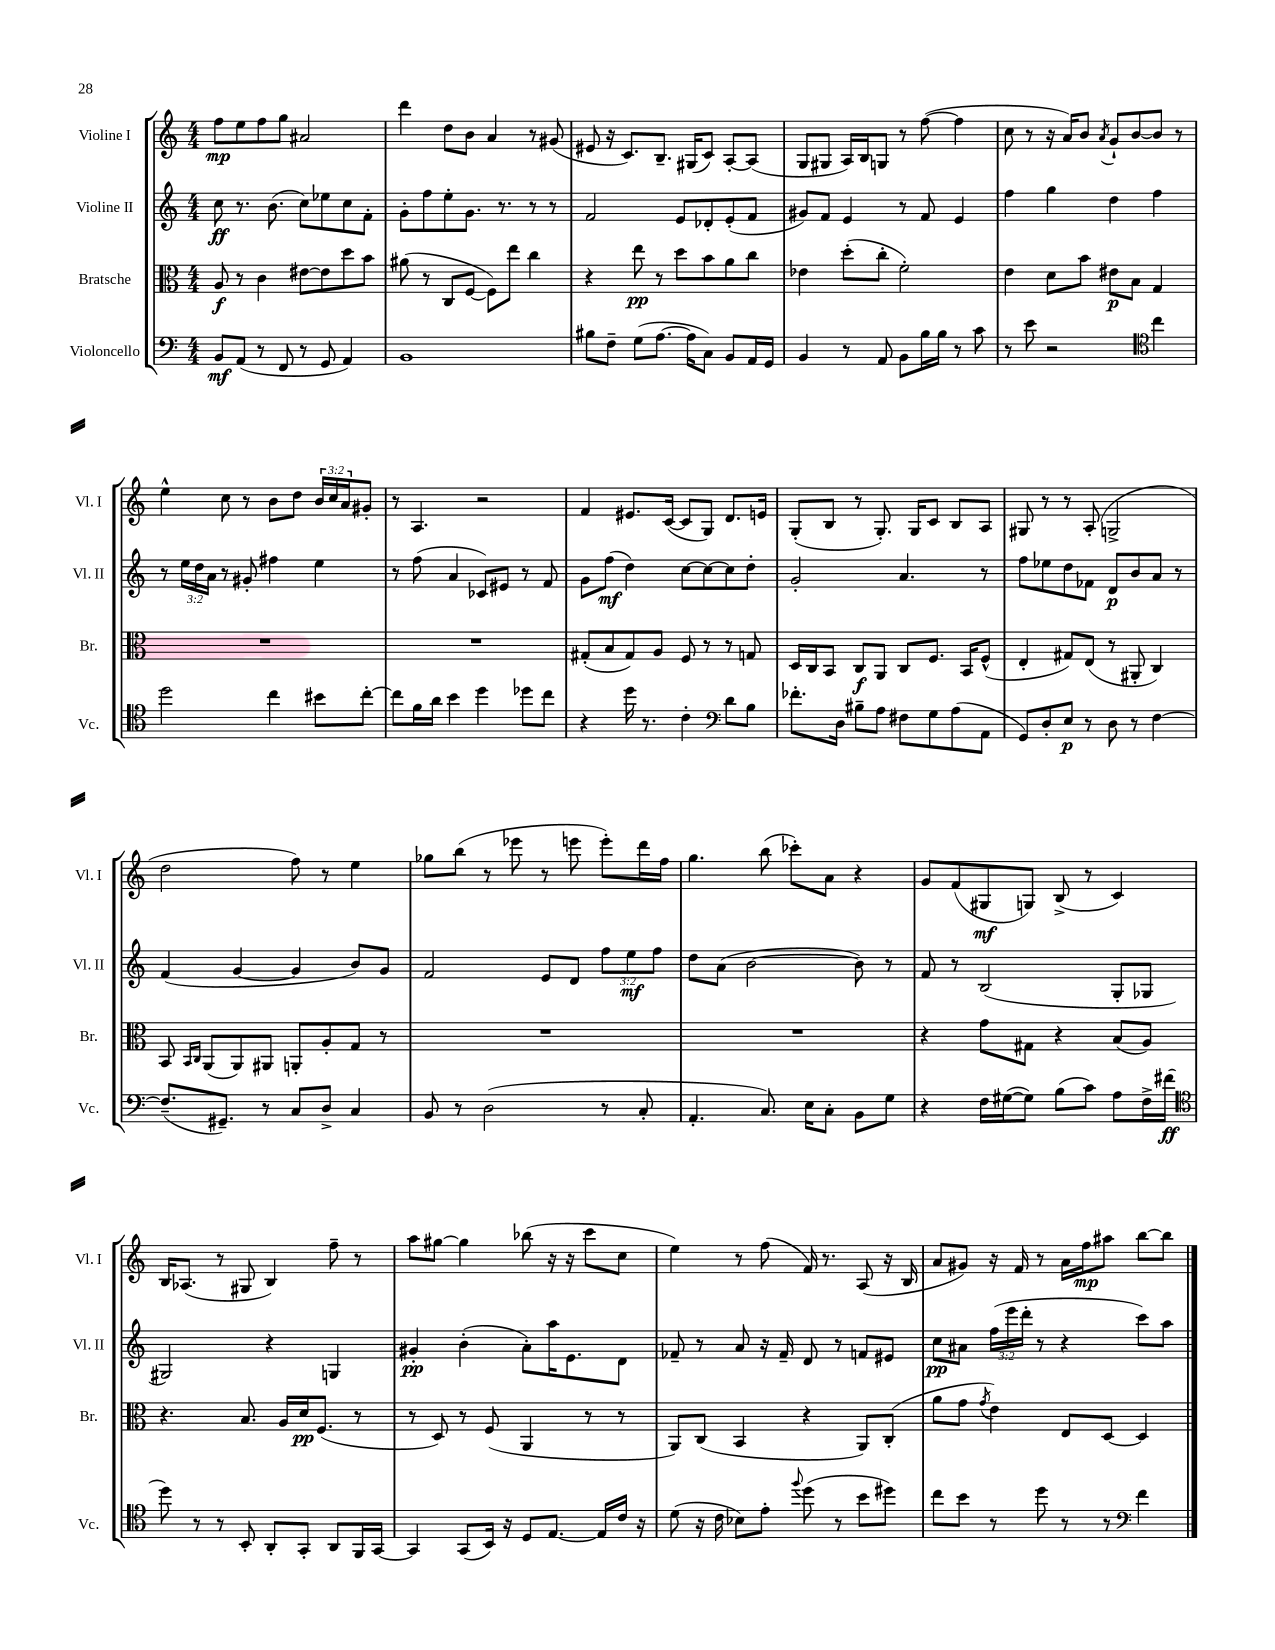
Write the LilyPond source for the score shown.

<<
\new StaffGroup <<
\new Staff = "s0" \with { instrumentName = "Violine I" shortInstrumentName = "Vl. I" } {
    \clef treble \key c \major \numericTimeSignature \time 4/4 \override Staff.TupletNumber.text = #tuplet-number::calc-fraction-text
    f''8\mp e''8 f''8 g''8 ais'2 |
    d'''4 d''8 b'8 a'4 r8 gis'8( |
    eis'8 r16 c'8.) b8.-- gis16( c'8) a8~-. a8( |
    g8 gis8 a16) b16 g8 r8 f''8~( f''4 |
    c''8 r8 r16 a'16) b'8 \acciaccatura { a'8 } g'8-! b'8~ b'8 r8 |
    e''4-^ c''8 r8 b'8 d''8 \tuplet 3/2 { b'16 c''16 a'16 } gis'8-. |
    r8 a4. r2 |
    f'4 eis'8. c'16~( c'8 g8) d'8. e'16 |
    g8-.( b8 r8 g8.-.) g16 c'8 b8 a8 |
    gis8 r8 r8 a8-.( g2-> |
    d''2 f''8) r8 e''4 |
    ges''8 b''8( r8 ees'''8 r8 e'''8 e'''8-.) d'''16 f''16 |
    g''4. b''8( ces'''8-.) a'8 r4 |
    g'8 f'8( gis8\mf g8) b8->( r8 c'4) |
    b16 aes8.( r8 gis8 b4) f''8-- r8 |
    a''8 gis''8~ gis''4 bes''8( r16 r16 c'''8 c''8 |
    e''4) r8 f''8( f'16) r8. a8( r16 b16 |
    a'8 gis'8) r16 f'16 r8 a'16 f''16\mp ais''8 b''8~ b''8 \bar "|." |
}
\new Staff = "s1" \with { instrumentName = "Violine II" shortInstrumentName = "Vl. II" } {
    \clef treble \key c \major \numericTimeSignature \time 4/4 \override Staff.TupletNumber.text = #tuplet-number::calc-fraction-text
    c''8\ff r8. b'8.( c''8) ees''8 c''8 f'8-. |
    g'8-. f''8 e''8-. g'8. r8. r8 r8 |
    f'2 e'8 des'8-. e'8-.( f'8 |
    gis'8) f'8 e'4 r8 f'8 e'4 |
    f''4 g''4 d''4 f''4 |
    r8 \tuplet 3/2 { e''16 d''16 a'16 } r8 gis'8-. fis''4 e''4 |
    r8 f''8( a'4 ces'8) eis'8 r8 f'8 |
    g'8 f''8\mf( d''4) c''8~ c''8~ c''8 d''8-. |
    g'2-. a'4. r8 |
    f''8 ees''8 d''8 fes'8 d'8\p b'8 a'8 r8 |
    f'4( g'4~ g'4 b'8) g'8 |
    f'2 e'8 d'8 \tuplet 3/2 { f''8 e''8\mf f''8 } |
    d''8 a'8( b'2~ b'8) r8 |
    f'8 r8 b2( g8-. ges8 |
    gis2) r4 g4 |
    gis'4-.\pp b'4-.( a'8-.) a''16 e'8. d'8 |
    fes'8-- r8 a'8 r16 fes'16-- d'8 r8 f'8 eis'8 |
    c''8\pp ais'8 \tuplet 3/2 { f''16( e'''16 d'''16-. } r8 r4 c'''8) a''8 \bar "|." |
}
\new Staff = "s2" \with { instrumentName = "Bratsche" shortInstrumentName = "Br." } {
    \clef alto \key c \major \numericTimeSignature \time 4/4
    a8\f r8 c'4 eis'8~ eis'8 d''8 b'8 |
    ais'8( r8 c8 f8~ f8) e''8 c''4 |
    r4 e''8\pp r8 d''8 b'8 a'8 c''8 |
    ees'4 d''8-.( c''8-. f'2-.) |
    e'4 d'8 b'8 eis'8\p b8 g4 |
    R1 |
    R1 |
    gis8-.( b8 gis8) a8 f8 r8 r8 g8 |
    d16 c16 b,8 c8\f a,8 c8 f8. b,16 f8-^( |
    e4-. gis8) e8( r8 ais,8-. c4) |
    b,8 \grace { b,16 c16 } a,8( a,8) ais,8 a,8-. a8-. g8 r8 |
    R1 |
    R1 |
    r4 g'8 gis8 r4 b8( a8) |
    r4. b8. a16 d'16\pp f8.( r8 |
    r8 d8) r8 f8( a,4 r8 r8 |
    a,8) c8( b,4 r4 a,8) c8-.( |
    a'8 g'8 \acciaccatura { g'8 } e'4) e8 d8~ d4 \bar "|." |
}
\new Staff = "s3" \with { instrumentName = "Violoncello" shortInstrumentName = "Vc." } {
    \clef bass \key c \major \numericTimeSignature \time 4/4
    b,8\mf a,8( r8 f,8 r8 g,8 a,4) |
    b,1 |
    bis8 f8-- g8( a8.~ a16 c8) b,8 a,16 g,16 |
    b,4 r8 a,8 b,8 b16 b16 r8 c'8 |
    r8 e'8 r2 \clef tenor c''4 |
    d''2 c''4 bis'8 c''8~-. |
    c''8 f'16 a'16 b'4 d''4 des''8 c''8 |
    r4 d''16 r8. c'4-. \clef bass d'8 b8 |
    fes'8.-. d16 bis8-- a8 fis8 g8 a8( a,8 |
    g,8) d8-. e8\p r8 d8 r8 f4~ |
    f8.--( gis,8.--) r8 c8 d8-> c4 |
    b,8 r8 d2( r8 c8-. |
    a,4.-. c8.) e16 c8-. b,8 g8 |
    r4 f16 gis16~( gis8) b8( c'8) a8 f16-> fis'16\ff( |
    \clef tenor d''8) r8 r8 b,8-. a,8-. g,8-. a,8 f,16 g,16~ |
    g,4 g,8( b,16) r16 d8 e8.~ e16 c'16 r16 |
    d'8( r16 c'16 bes8) e'8-. \appoggiatura { f''8 } d''8( r8 b'8 dis''8) |
    c''8 b'8 r8 d''8 r8 r8 \clef bass f'4 \bar "|." |
}
>>
>>
\layout { \context { \Score \remove "Bar_number_engraver" } }
